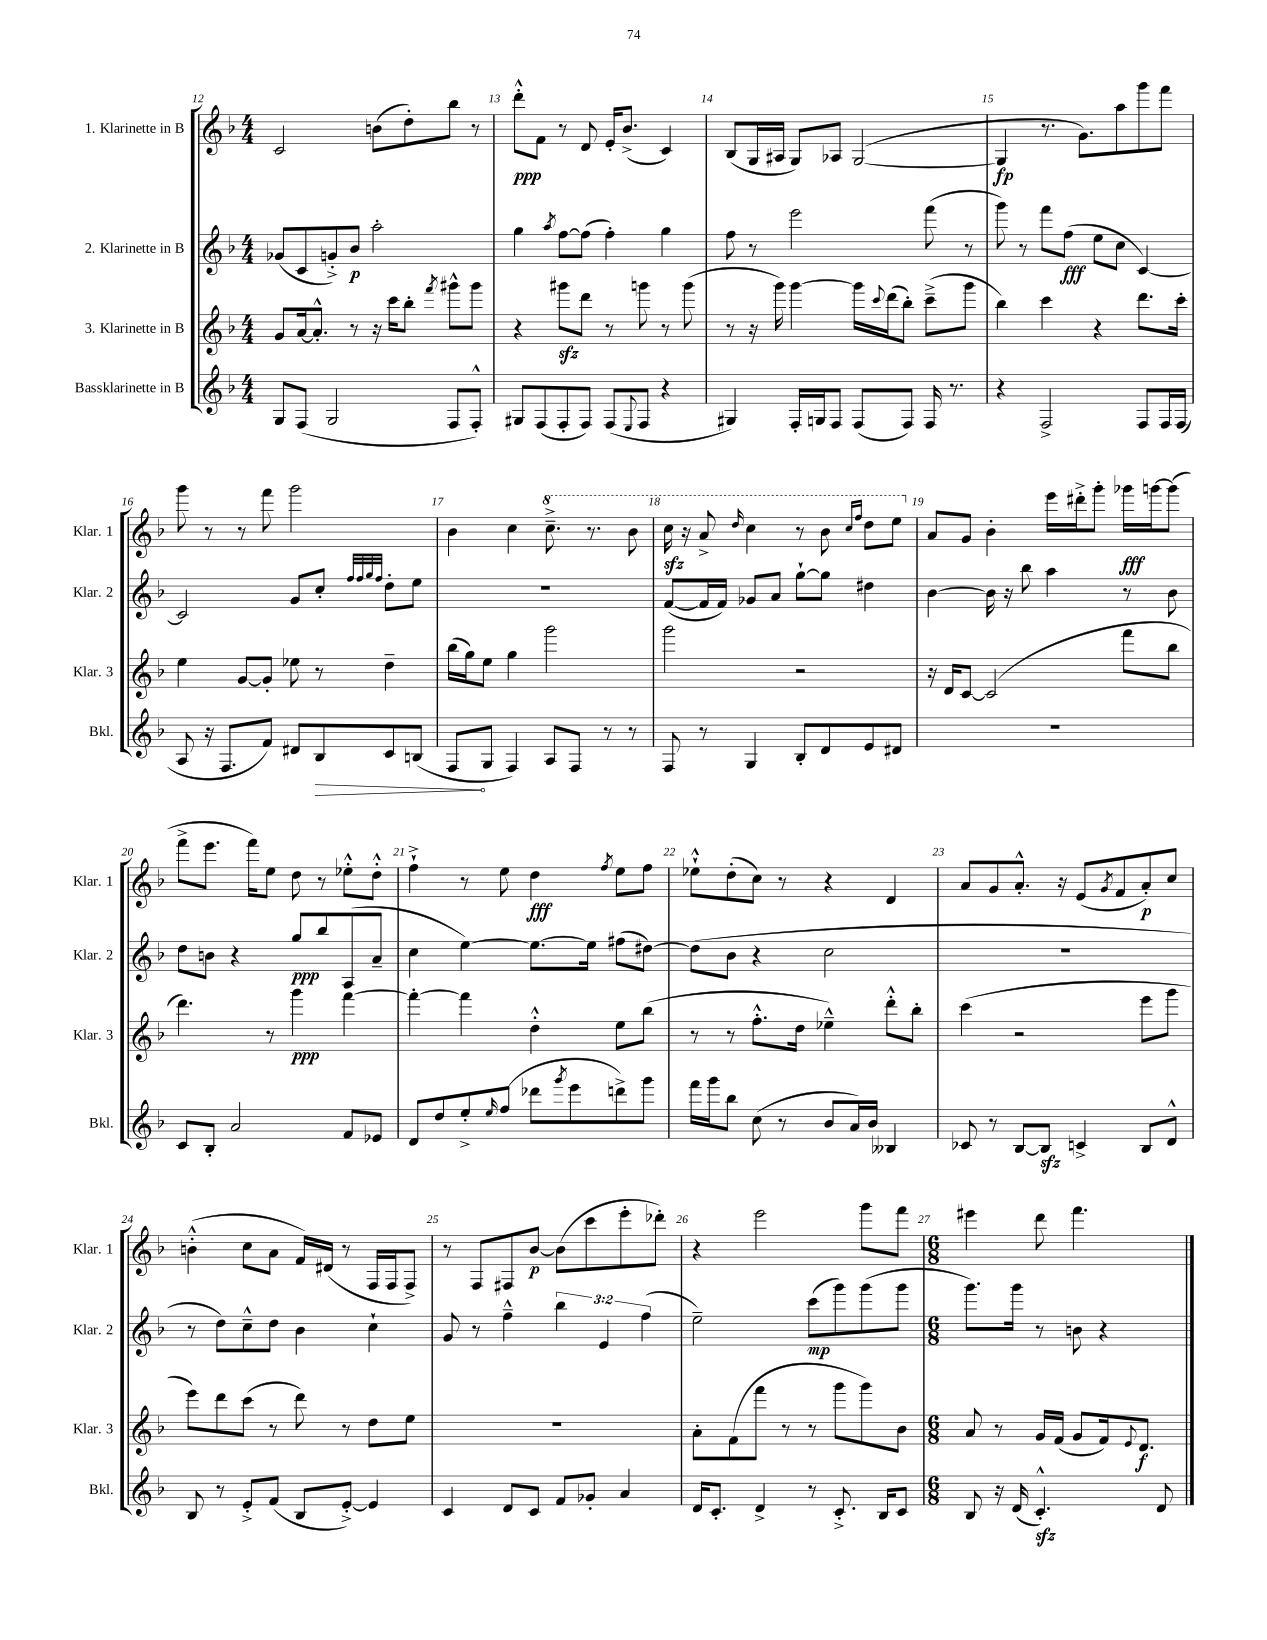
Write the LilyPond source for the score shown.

<<
\new StaffGroup <<
\new Staff = "s0" \with { instrumentName = "1. Klarinette in B" shortInstrumentName = "Klar. 1" } {
    \clef treble \key f \major \numericTimeSignature \time 4/4
    c'2 b'8( d''8-.) bes''8 r8 |
    d'''8-.-^\ppp f'8 r8 d'8 e'16-. bes'8.->( c'4) |
    bes8( g16 ais16 g8) aes8 g2~( |
    g4\fp r8. g'8.) a''8 g'''8 f'''8 |
    g'''8 r8 r8 f'''8 g'''2 |
    bes'4 c''4 \ottava #1 c'''8.---> r8. bes''8 |
    c'''16\sfz r16 a''8-> \grace { d'''16 } c'''4 r8 bes''8 \grace { c'''16 f'''16 } d'''8 e'''8 \ottava #0 |
    a'8 g'8 bes'4-. e'''16 dis'''16-.-> g'''8-. ges'''16\fff g'''16~ g'''8( |
    f'''8-> e'''8. f'''16) e''8 d''8 r8 ees''8-.-^ d''8-.-^ |
    f''4-!-> r8 e''8 d''4\fff \acciaccatura { f''8 } e''8 f''8 |
    ees''8-!-^ d''8-.( c''8) r8 r4 d'4 |
    a'8 g'8 a'8.-.-^ r16 e'8( \acciaccatura { g'8 } f'8 a'8-.\p) c''8 |
    b'4-.-^( c''8 a'8 f'16) dis'16( r8 f16 f16 f8->) |
    r8 f8 fis8 bes'8~\p bes'8( c'''8 e'''8-. des'''8-.) |
    r4 e'''2 g'''8 f'''8 |
    \numericTimeSignature \time 6/8 eis'''4 d'''8 f'''4. \bar "|." |
}
\new Staff = "s1" \with { instrumentName = "2. Klarinette in B" shortInstrumentName = "Klar. 2" } {
    \clef treble \key f \major \numericTimeSignature \time 4/4 \override Staff.TupletNumber.text = #tuplet-number::calc-fraction-text
    ges'8( c'8 g'8-.->) bes'8\p a''2-. |
    g''4 \acciaccatura { a''8 } f''8~ f''8( f''4-.) g''4 |
    f''8 r8 e'''2 f'''8( r8 |
    g'''8) r8 f'''8 f''8\fff( e''8 c''8 c'4~) |
    c'2 g'8 c''8-. \grace { f''32 f''32 g''32 f''32 } d''8-. e''8 |
    R1 |
    f'8~( f'16 f'16) ges'8 a'8 g''8~-! g''8 dis''4 |
    bes'4~ bes'16 r16 bes''8 a''4 r8 bes'8 |
    d''8 b'8 r4 g''8\ppp bes''8 a8( a'8-- |
    c''4 e''4~) e''8.~ e''16 fis''8( dis''8~) |
    dis''8( bes'8 r4 c''2 |
    R1 |
    r8 d''8) c''8---^ d''8 bes'4 c''4-! |
    g'8 r8 f''4---^ \tuplet 3/2 { bes''4 e'4 f''4( } |
    e''2--) c'''8\mp( g'''8) g'''8( g'''8 |
    \numericTimeSignature \time 6/8 g'''8.) g'''16 r8 b'8 r4 \bar "|." |
}
\new Staff = "s2" \with { instrumentName = "3. Klarinette in B" shortInstrumentName = "Klar. 3" } {
    \clef treble \key f \major \numericTimeSignature \time 4/4
    g'8 a'16~ a'8.-.-^ r8 r16 c'''16 bes''8-. \acciaccatura { f'''8 } gis'''8-^ gis'''8 |
    r4 gis'''8\sfz d'''8 r8 g'''8 r8 g'''8( |
    r8 r16 g'''16) g'''4~ g'''16 \appoggiatura { c'''8 } d'''16( bes''8-.) c'''8--->( g'''8 |
    bes''4) c'''4 r4 d'''8. c'''16-. |
    e''4 g'8~ g'8-. ees''8 r8 d''4-- |
    bes''16( g''16) e''8 g''4 g'''2 |
    g'''2 r2 |
    r16 d'16 c'8~ c'2( f'''8 bes''8 |
    d'''4.) r8 g'''4\ppp f'''4~ |
    f'''4~-. f'''4 d''4-.-^ e''8 bes''8( |
    r8 r8 f''8.-.-^ d''16 ees''4---^) d'''8-.-^ bes''8-. |
    c'''4( r2 e'''8 g'''8 |
    e'''8) d'''8 c'''8( r8 d'''8) r8 d''8 e''8 |
    R1 |
    a'8-. f'8( f'''8 r8 r8 g'''8 g'''8) bes'8 |
    \numericTimeSignature \time 6/8 a'8 r8 g'16 f'16( g'8 f'16) \appoggiatura { e'8 } d'8.\f \bar "|." |
}
\new Staff = "s3" \with { instrumentName = "Bassklarinette in B" shortInstrumentName = "Bkl." } {
    \clef treble \key f \major \numericTimeSignature \time 4/4
    g8 f8( g2 f8 f8-.-^) |
    gis8 f8( f8-. f8) f8( \appoggiatura { e8 } f8 r4 |
    gis4) f16-. g16 f8 f8( f8) f16 r8. |
    r4 f2-> f8 f16 f16( |
    a8 r16 f8. f'8) dis'8 \once \override Hairpin.circled-tip = ##t bes8\> c'8 b8( |
    f8\! g8 f4) a8 f8 r8 r8 |
    f8 r8 g4 bes8-. d'8 e'8 dis'8 |
    R1 |
    c'8 bes8-. a'2 f'8 ees'8 |
    d'8 d''8 e''8-.-> \grace { e''16 } f''8( des'''8 \acciaccatura { g'''8 } e'''8 d'''8->) g'''8 |
    f'''16 g'''16 bes''8 c''8( r8 bes'8 a'16) bes'16 beses4 |
    ces'8 r8 bes8~ bes8\sfz c'4-> bes8 d'8-^ |
    bes8 r8 e'8-.-> f'8( bes8 e'8~-.->) e'4 |
    c'4 d'8 c'8 f'8 ges'8-. a'4 |
    d'16 c'8.-. d'4-> r8 c'8.-.-> bes16 c'8 |
    \numericTimeSignature \time 6/8 bes8 r16 d'16( c'4.-.-^\sfz) d'8 \bar "|." |
}
>>
>>
\layout { \context { \Score currentBarNumber = #12 \override BarNumber.break-visibility = ##(#f #t #t) barNumberVisibility = #all-bar-numbers-visible } }
